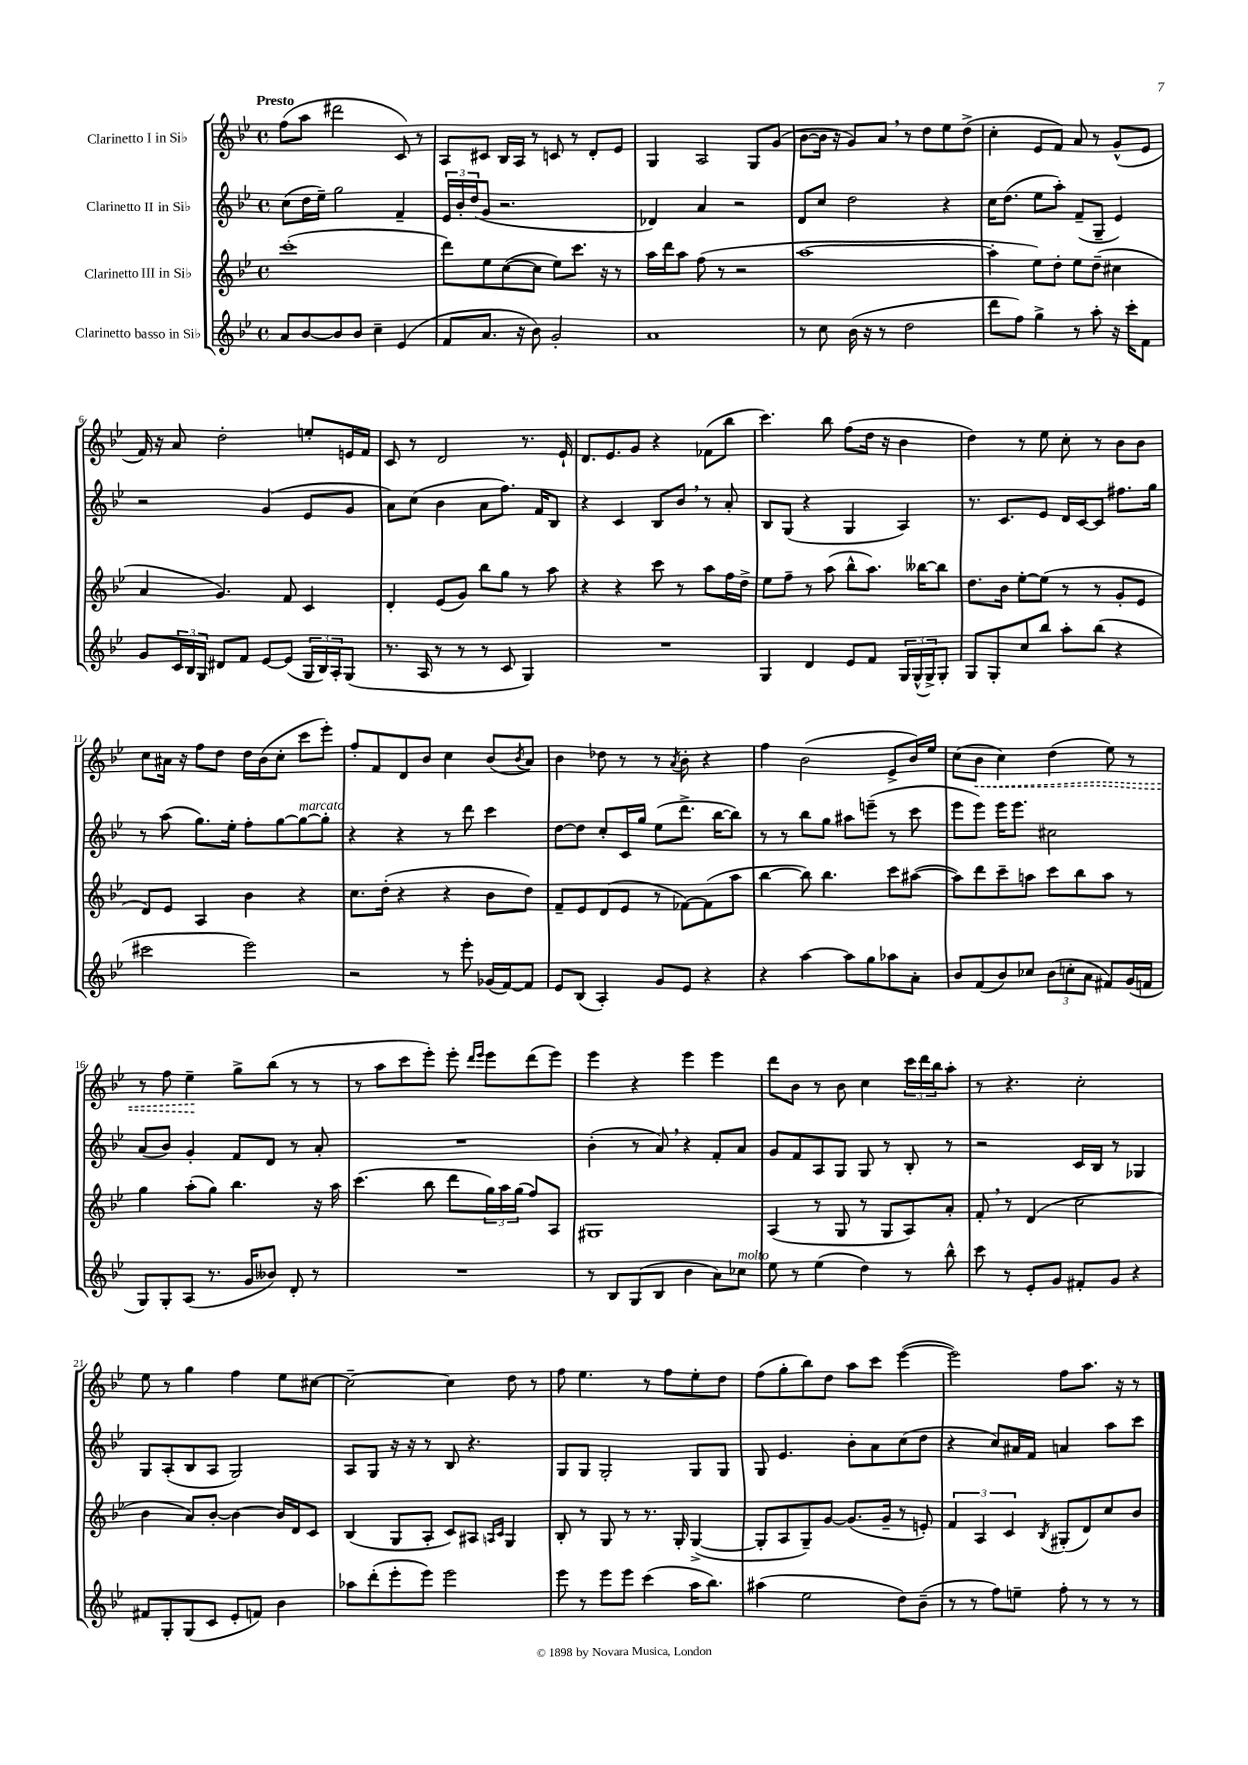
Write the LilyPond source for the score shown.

<<
\new StaffGroup <<
\new Staff = "s0" \with { instrumentName = "Clarinetto I in Sib" } {
    \clef treble \key bes \major \defaultTimeSignature \time 4/4 \tempo "Presto"
    f''8( a''8 dis'''2 c'8) r8 |
    a8 cis'8 bes16 a16 r8 c'8 r8 d'8-. ees'8 |
    g4 a2 g8 g'8( |
    bes'8~ bes'16 r16 g'8) a'8 \breathe r8 d''8 ees''8 d''8->( |
    c''4-. ees'8 f'8) a'8 r8 g'8-^( ees'8 |
    f'16) r16 a'8 d''2-. e''8-. e'16 f'16 |
    c'8 r8 d'2 r8. ees'16-! |
    d'8. ees'8. g'8 r4 fes'8( bes''8 |
    c'''4.) bes''8 f''8( d''16 r16 bes'4 |
    d''4) r8 ees''8 c''8-. r8 bes'8 bes'8 |
    c''8 ais'16 r16 f''8 d''8 d''16 bes'16( c''8-. c'''8 ees'''8-.) |
    f''8-. f'8 d'8 bes'8 c''4 bes'8( \acciaccatura { bes'8 } a'8) |
    bes'4 des''8 r8 r8 \acciaccatura { a'8 } bes'8-. r4 |
    f''4 bes'2( ees'8-> bes'16) ees''16 |
    c''8( \once \override Hairpin.style = #'dashed-line bes'8\< c''4) d''4( ees''8) r8 |
    r8 f''8 ees''4--\! g''8-> bes''8( r8 r8 |
    r8 a''8 c'''8 ees'''8-.) ees'''8-. \grace { d'''16 ees'''16 } ees'''8 d'''8( ees'''8) |
    ees'''4 r4 ees'''4 ees'''4 |
    d'''8 bes'8 r8 bes'8 c''4 \tuplet 3/2 { c'''16 d'''16 bes''16 } a''8-. |
    r8 r4. c''2-. |
    ees''8 r8 g''4 f''4 ees''8 cis''8~ |
    cis''2~-- cis''4 d''8 r8 |
    f''8 ees''4. r8 f''8 ees''8-. d''8 |
    f''8( g''8-. bes''8) d''8 a''8 c'''8 ees'''4~( |
    ees'''2) f''8 a''8. r16 r8 \bar "|." |
}
\new Staff = "s1" \with { instrumentName = "Clarinetto II in Sib" } {
    \clef treble \key bes \major \defaultTimeSignature \time 4/4
    c''8( d''16 ees''16--) g''2 f'4-- |
    \tuplet 3/2 { ees'16 bes'16-. d''16( } g'8 r2. |
    des'4) a'4 r2 |
    d'8 c''8 d''2 r4 |
    c''16 d''8.( ees''8 a''8-.) f'8--( g8-- ees'4) |
    r2 g'4( ees'8 g'8 |
    a'8) c''8( bes'4 a'8 f''8.) f'16 bes8 |
    r4 c'4 bes8 bes'8 \breathe r8 a'8-. |
    bes8 g8( r4 g4 a4) |
    r8. c'8. ees'8 d'16 c'16~ c'8 fis''8. g''16 |
    r8 a''8( g''8.) ees''16-. f''8-. g''8~ g''8~^\markup { \italic "marcato" } g''8-. |
    r4 r4 r8 d'''8 c'''4 |
    d''8~ d''8 c''8-. c'16 g''16 ees''8( d'''8.-> bes''16~ bes''8) |
    r8 r8 bes''8 g''8 ais''8 e'''8--( r8 c'''8 |
    ees'''8 ees'''8) ees'''16 ees'''8. cis''2 |
    a'8( bes'8) g'4-. f'8 d'8 r8 a'8-. |
    R1 |
    bes'4-.( r8 a'8) \breathe r4 f'8-. a'8 |
    g'8 f'8 a8 g8 g8 r8 bes8-. r8 |
    r2 c'16 bes16 r8 ges4 |
    g8 a8-.( bes8 a8 g2) |
    a8 g8 r16 r16 r8 bes8 r4. |
    g8 g8 g2-. g8 g8 |
    g8 ees'4. bes'8-. a'8 c''8( d''8 |
    r4 c''8) ais'16 f'16 a'4 a''8 c'''8 \bar "|." |
}
\new Staff = "s2" \with { instrumentName = "Clarinetto III in Sib" } {
    \clef treble \key bes \major \defaultTimeSignature \time 4/4
    c'''1-.( |
    d'''8) ees''8 c''8~( c''8 ees''8) c'''8. r16 r8 |
    a''16 d'''16 a''8 f''8( r8 r2 |
    a''1~ |
    a''4-. ees''8) d''8-. ees''8 d''8--( cis''4 |
    a'4 g'4.) f'8 c'4 |
    d'4-. ees'8( g'8) bes''8 g''8 r8 a''8 |
    r4 r4 c'''8 r8 a''8 f''16 d''16-> |
    ees''8 f''8-- r8 a''8( bes''8-^ a''8.) beses''16~ beses''8 |
    d''8. bes'16 ees''8~-. ees''8( r8 r8 g'8-. ees'8 |
    d'8) ees'8 a4 bes'4 r4 |
    c''8. d''16-.( r4 r4 bes'8 d''8) |
    f'8-- ees'8 d'8( ees'8 r8 fes'8~) fes'8( a''8 |
    bes''4~ bes''8) bes''4. c'''8 ais''8~( |
    ais''8) d'''8 c'''8-- a''8 c'''8 bes''8 a''8 r8 |
    g''4 a''8-.( g''8) bes''4. r16 a''16 |
    c'''4.( bes''8 d'''8 \tuplet 3/2 { g''16) a''16 g''16( } f''8) a8 |
    gis1 |
    a4( r8 g8 r8 g8 a8) a'8-. |
    f'8-. \breathe r8 d'4( c''2 |
    bes'4 a'8) bes'8~-. bes'4~ bes'16 d'16 c'8 |
    bes4( g8 a8-. c'8) ais8 \grace { a16 c'16 } g4 |
    bes8-. r8 g8 r8 r8. g16-. g4~->( |
    g8-. a8 g8--) g'8~ g'8.( g'16-- r8 e'8-.) |
    \tuplet 3/2 { f'4 a4 c'4 } \acciaccatura { bes8 } gis8-.( d'8) c''8 bes'8 \bar "|." |
}
\new Staff = "s3" \with { instrumentName = "Clarinetto basso in Sib" } {
    \clef treble \key bes \major \defaultTimeSignature \time 4/4
    a'8 bes'8~ bes'8 bes'8 c''4-- ees'4( |
    f'8 a'8. r16 bes'8) g'2-. |
    a'1 |
    r8 c''8 bes'16( r16 r8 d''2 |
    d'''8 f''8) g''4-> r8 a''8-. r16 c'''16-. f'8 |
    g'8 \tuplet 3/2 { c'16 bes16 g16 } dis'8 f'8 ees'8~ ees'8( \tuplet 3/2 { g16 bes16) a16-. } g8( |
    r8. a16 r8 r8 r8 c'8 g4) |
    R1 |
    g4 d'4 ees'8 f'8 \tuplet 3/2 { g16 g16-^( g16->) } g8-. |
    g8 g8-. c''8 bes''8 a''8-. bes''8( r4 |
    cis'''2 ees'''2) |
    r2 r8 ees'''8-. ges'16( f'16~) f'8 |
    ees'8 bes8( a4-.) g'8 ees'8 r4 |
    r4 a''4~ a''8 g''8 aes''8 a'8-. |
    bes'8 f'8( bes'8) ces''8 \tuplet 3/2 { bes'8( c''8-. a'8 } fis'8) g'16( f'16 |
    g8) g8-. a8( r8. g'16 beses'8) d'8-. r8 |
    R1 |
    r8 bes8 g8( bes8 bes'4 a'8) ces''8^\markup { \italic "molto" } |
    ees''8 r8 ees''4( d''4) r8 bes''8-^ |
    c'''8 r8 ees'8-. g'8 fis'8-. g'8 r4 |
    fis'8 g8-. g8( c'8 ees'8-. f'8) bes'4 |
    aes''8 d'''8-.( ees'''8-. ees'''8) ees'''2 |
    ees'''8 r8 ees'''8 ees'''8 c'''4( a''16 bes''8.) |
    ais''4( ees''2 d''8) bes'8--( |
    r8 r8 f''8) e''8-- f''8-. r8 r8 r8 \bar "|." |
}
>>
>>
